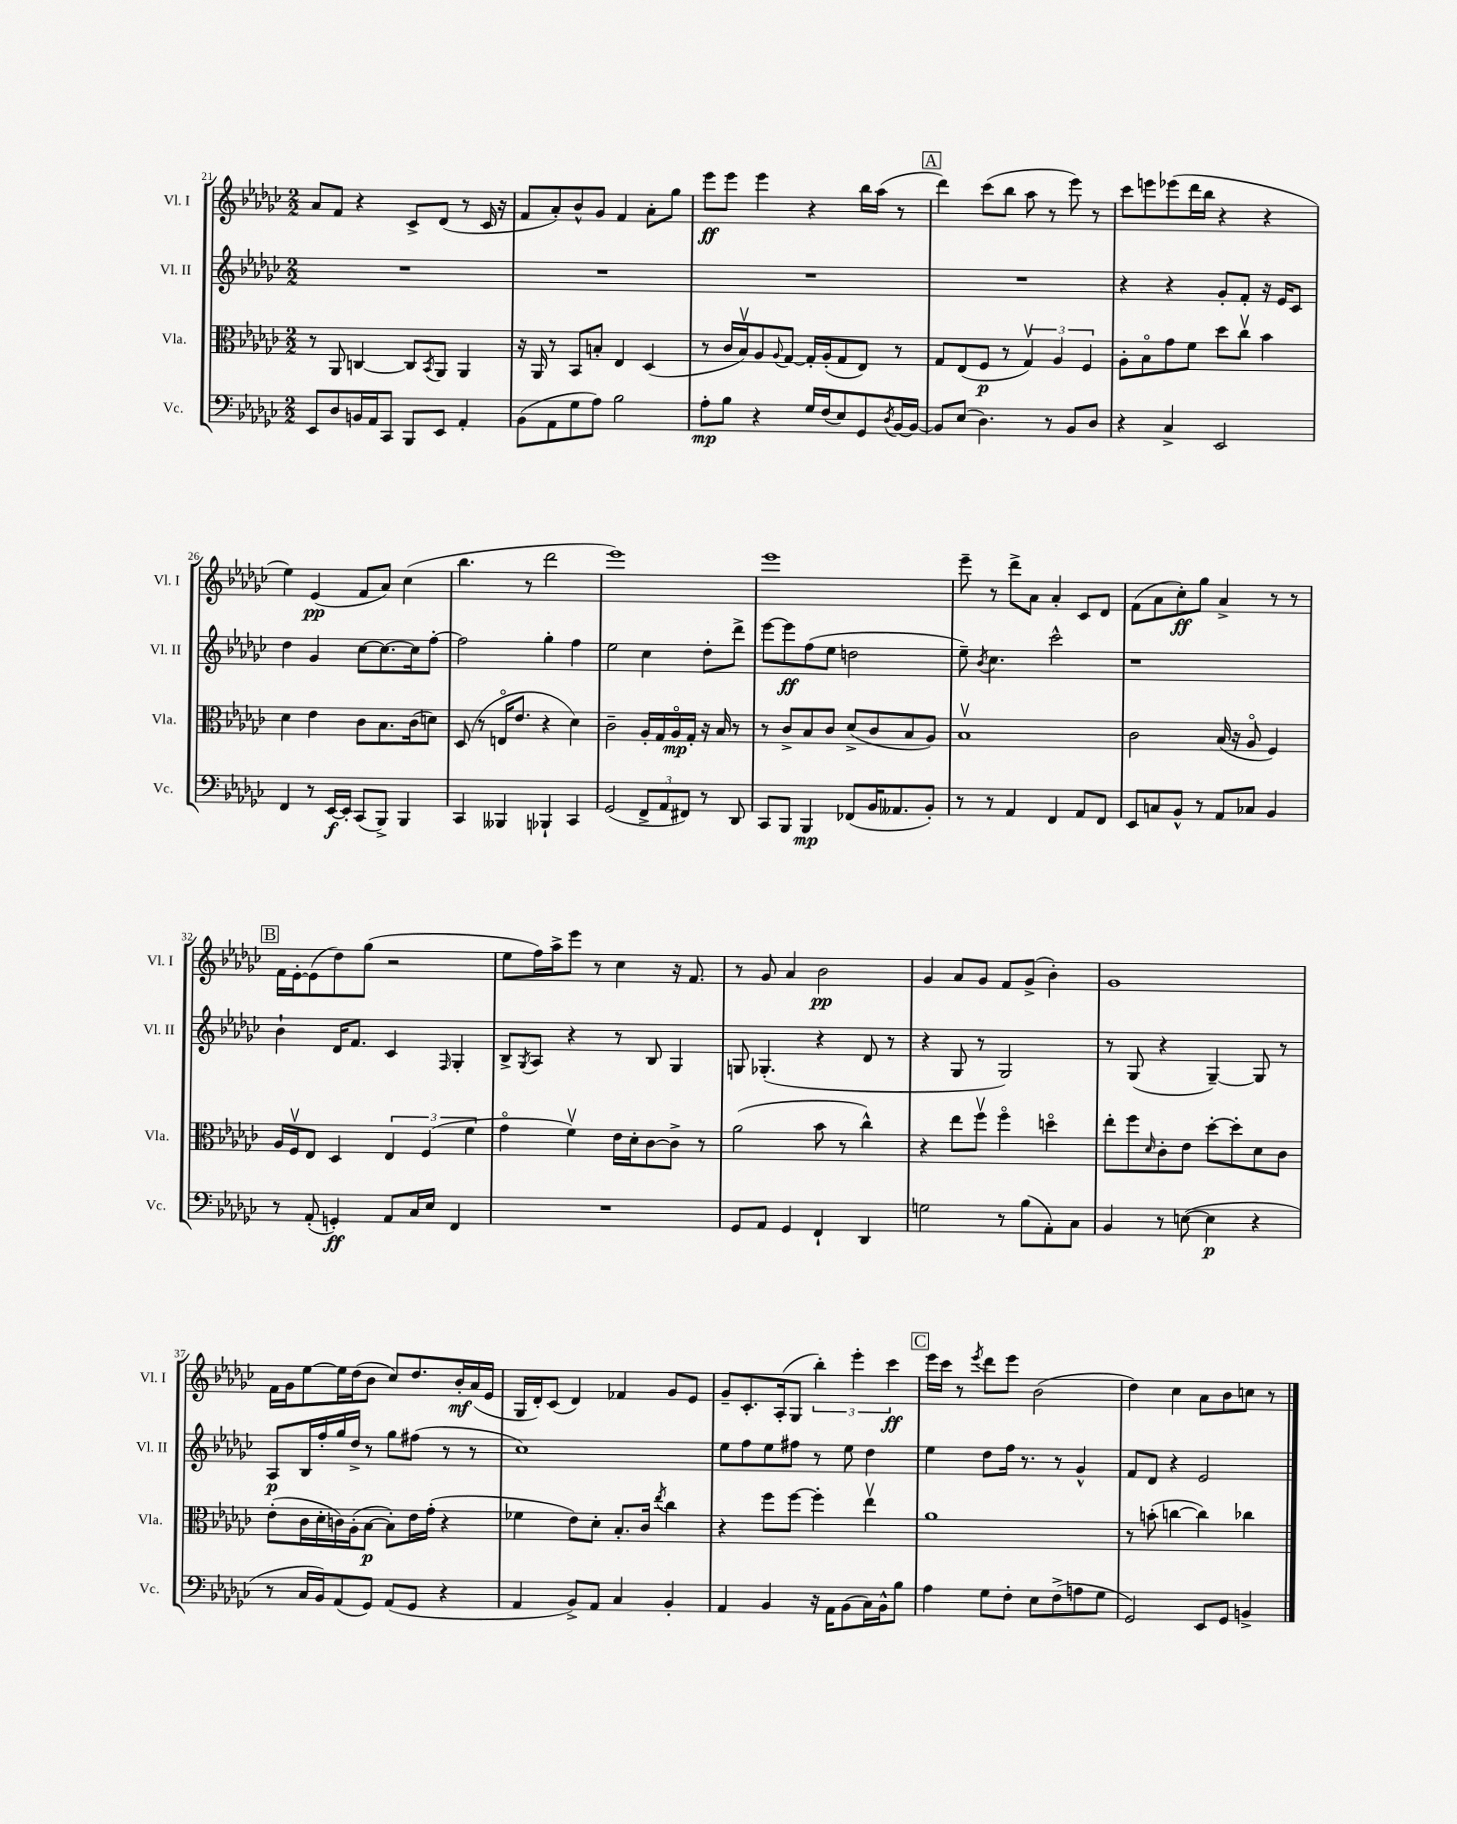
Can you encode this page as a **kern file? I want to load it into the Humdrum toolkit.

**kern	**kern	**kern	**kern
*staff4	*staff3	*staff2	*staff1
*clefF4	*clefC3	*clefG2	*clefG2
*k[b-e-a-d-g-c-]	*k[b-e-a-d-g-c-]	*k[b-e-a-d-g-c-]	*k[b-e-a-d-g-c-]
*M2/2	*M2/2	*M2/2	*M2/2
8EE-	8r	1r	8a-
8D-	8AA-	.	8f
16BB	[4C	.	4r
16AA-	.	.	.
8CC-	.	.	.
8BBB-	8C]	.	8c-^
.	8qBB-	.	.
8EE-	8AA-	.	(8d-
4AA-'	4AA-	.	8r
.	.	.	16c-
.	.	.	16r
=	=	=	=
(8BB-	16r	1r	8f
.	16AA-	.	.
8AA-	8r	.	8a-')
8G-	8BB-	.	8b-^^
8A-)	8B'	.	8g-
2B-	4E-	.	4f
.	(4D-	.	8a-'
.	.	.	8gg-
=	=	=	=
8A-'	8r	1r	8eee-
8B-	16c-	.	8eee-
.	16B-v)	.	.
4r	8A-	.	4eee-
.	8qqA-	.	.
.	[8G-	.	.
16G-	16G-']	.	4r
(16F	(16A-'	.	.
8E-)	8G-	.	.
8GG-	8E-)	.	16bb-
.	.	.	(16aa-
8qD-	.	.	.
[16BB-	8r	.	8r
16BB-_	.	.	.
=	=	=	=
8BB-]	8G-	1r	4ddd-)
(8E-	(8E-	.	.
4.D-)	8F	.	(8ccc-
.	8r	.	8bb-
.	6G-v)	.	8aa-
8r	.	.	8r
.	6A-	.	.
8BB-	.	.	8eee-)
.	6F	.	.
8D-	.	.	8r
=	=	=	=
4r	8A-'	4r	8ccc-
.	8B-o	.	8eee
4C-^	8g-	4r	(8eee-
.	8f	.	16ddd-
.	.	.	16bb-
2EE-	8dd-	8g-'	4r
.	8cc-v	8f'	.
.	4b-	16r	4r
.	.	16e-	.
.	.	8c-	.
=	=	=	=
4FF	4d-	4dd-	4ee-)
8r	4e-	4g-	(4e-
[16EE-	.	.	.
16EE-']	.	.	.
(8CC-	8c-	[8cc-	8f
8BBB-^)	8.B-	8.cc-_	8a-)
4BBB-	.	.	(4cc-
.	(16c-	16cc-]	.
.	8d)	[8ff'	.
=	=	=	=
4CC-	(8D-	2ff]	4.bb-
.	8r	.	.
4BBB--	16Eo	.	.
.	8.e-	.	.
.	.	.	8r
4BBB-`	4r	4gg-'	2ddd-
4CC-	4d-)	4ff	.
=	=	=	=
(2GG-	2c-~	2ee-	1eee-)
12FF^	16A-'	4cc-	.
.	16G-	.	.
12AA-	.	.	.
.	16A-o	.	.
12FF#)	.	.	.
.	16G-'	.	.
8r	16r	8dd-'	.
.	16B-	.	.
8DD-	8r	8ddd-^	.
=	=	=	=
8CC-	8r	[8eee-	1eee-
8BBB-	8c-^	8eee-]	.
4BBB-	8B-	(8ff	.
.	8c-	8ee-	.
(8FF-	(8d-^	2dd	.
16BB-	8c-	.	.
8.AA--	.	.	.
.	8B-	.	.
8BB-')	8A-)	.	.
=	=	=	=
8r	1B-v	8ee-~)	8eee-~
.	.	8qb-	.
8r	.	4.cc-	8r
4AA-	.	.	8ddd-^
.	.	.	8a-
4FF	.	2ccc-^^	4a-'
8AA-	.	.	8c-
8FF	.	.	8d-
=	=	=	=
8EE-	2c-	1r	(8f
8C	.	.	8a-
8BB-^^	.	.	8cc-')
8r	.	.	8gg-
8AA-	(16B-	.	4a-^
.	16r	.	.
8C-	8A-o	.	.
4BB-	4F)	.	8r
.	.	.	8r
=	=	=	=
8r	16A-	4b-`	16f
.	16Fv	.	[16e-'
(8AA-'	8E-	.	(8e-]
4GG')	4D-	16d-	8dd-)
.	.	8.f	.
.	.	.	(8gg-
8AA-	6E-	4c-	2r
16C-	.	.	.
.	(6F	.	.
16E-	.	.	.
.	.	16qqF	.
4FF	.	4G-'	.
.	6f	.	.
=	=	=	=
1r	4g-o	8B-^	8ee-
.	.	8qG-	.
.	.	8A-	16ff)
.	.	.	16aa-^
.	4fv)	4r	8eee-
.	.	.	8r
.	16e-	8r	4cc-
.	16d-'	.	.
.	[8c-	8B-	.
.	8c-^]	4G-	16r
.	.	.	8.f
.	8r	.	.
=	=	=	=
8GG-	(2a-	8G	8r
8AA-	.	(4.G-'	8g-
4GG-	.	.	4a-
4FF`	8b-	4r	2b-
.	8r	.	.
4DD-	4cc-^^)	8d-	.
.	.	8r	.
=	=	=	=
2G	4r	4r	4g-
.	8ee-	8G-	8a-
.	8ffv	8r	8g-
8r	4ffo	2G-)	8f
(8B-	.	.	(8g-^
8AA-')	4ddo	.	4b-')
8C-	.	.	.
=	=	=	=
4BB-	8ee-'	8r	1g-
.	8ff	(8G-	.
.	16qqd-	.	.
8r	8c-'	4r	.
([8E	8e-	.	.
4E]	[8dd-'	[4G-~)	.
.	8dd-']	.	.
4r	8d-	8G-]	.
.	8c-	8r	.
=	=	=	=
8r	(8e-'	8A-	16f
.	.	.	16g-
16C-	16c-	16B-	[8ee-
16BB-)	16d-'	16ff'	.
(8AA-	16c)	16gg-	16ee-]
.	(16A-'	16dd-^	(16dd-
8GG-)	[8B-	8r	8b-
(8AA-	8B-'])	8gg-	8cc-)
8GG-	16e-	(8ff#	8.dd-
.	(16g-'	.	.
4r	4r	8r	.
.	.	.	16b-'
.	.	8r	(16a-
.	.	.	16e-
=	=	=	=
4AA-	4f-	1cc-)	16G-
.	.	.	16d-')
.	.	.	(8c-
8BB-^)	8e-)	.	4d-)
8AA-	8d-'	.	.
4C-	8.B-'	.	4f-
.	16c-	.	.
.	8qee-	.	.
4BB-'	4cc-	.	8g-
.	.	.	8e-
=	=	=	=
4AA-	4r	8ee-	8g-~
.	.	8ff	8.c-'
4BB-	8ff	8ee-	.
.	.	.	(16A-'
.	[8ff	8ff#	8G-
16r	4ff']	8r	6bb-')
16AA-	.	.	.
(8BB-	.	8ee-	.
.	.	.	6eee-'
16C-)	4ee-v	4dd-	.
16BB-^^	.	.	.
.	.	.	6ccc-
8B-	.	.	.
=	=	=	=
4A-	1a-	4ee-	16eee-
.	.	.	16ccc-
.	.	.	8r
.	.	.	8qeee-
8G-	.	8dd-	8ddd-
8F'	.	16ff	8eee-
.	.	8.r	.
8E-	.	.	(2b-
(8F^	.	8r	.
8A	.	4g-^^	.
8G-	.	.	.
=	=	=	=
2GG-)	8r	8f	4dd-)
.	(8b'	8d-	.
.	[4cc	4r	4cc-
8EE-	4cc])	2e-	8a-
8GG-	.	.	8b-
4BB^	4cc-	.	8cc
.	.	.	8r
==	==	==	==
*-	*-	*-	*-
